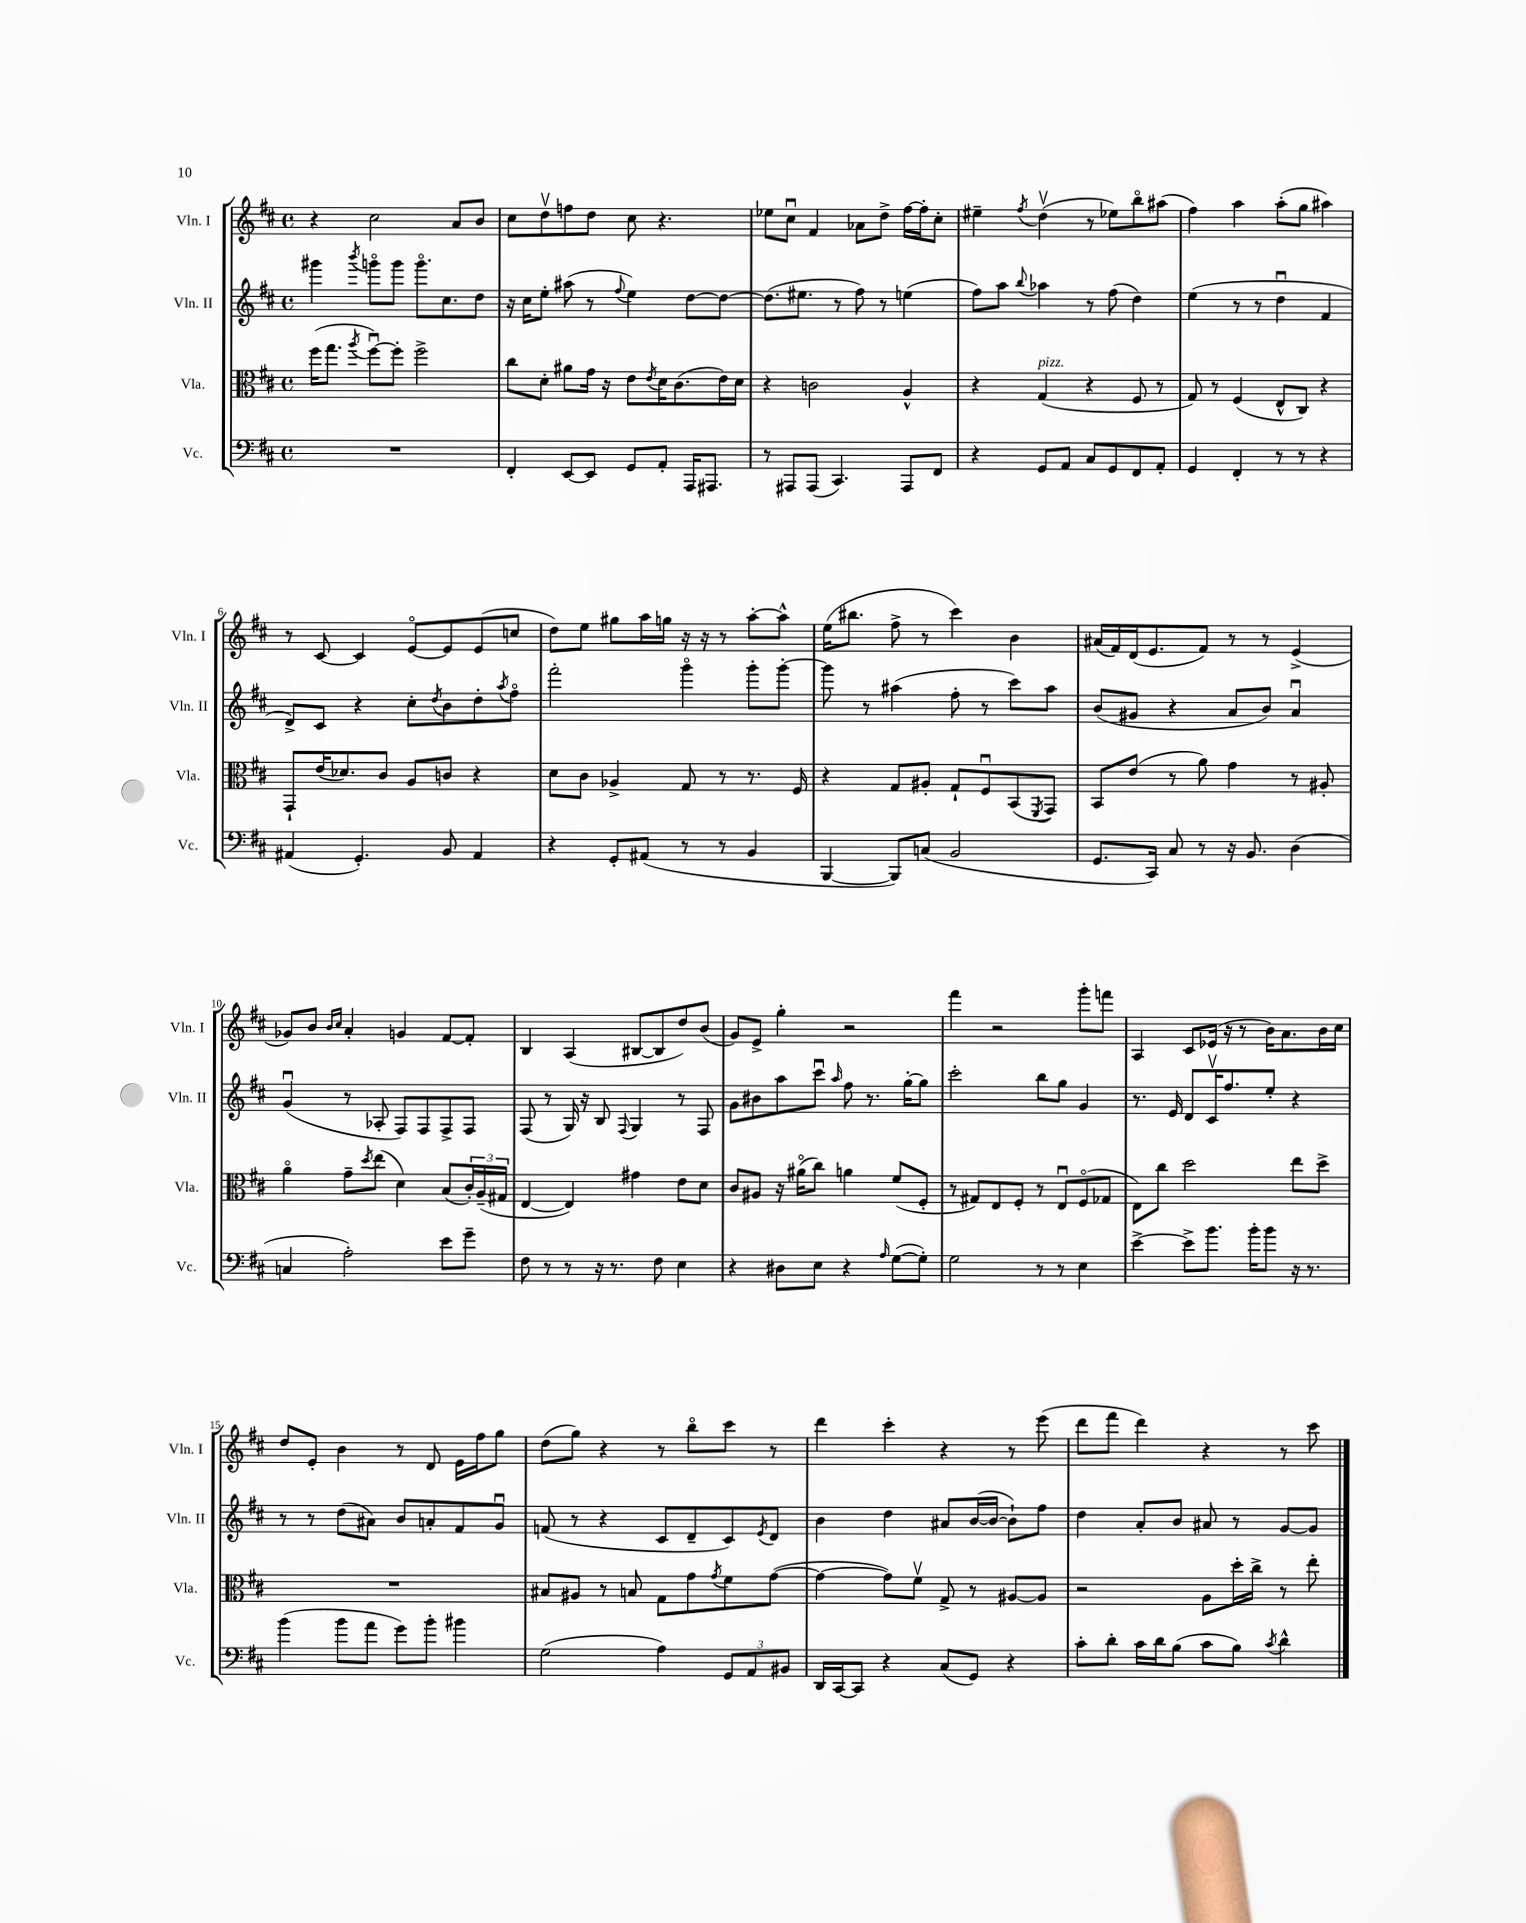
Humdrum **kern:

**kern	**kern	**kern	**kern
*part4	*part3	*part2	*part1
*staff4	*staff3	*staff2	*staff1
*I"Vc.	*I"Vla.	*I"Vln. II	*I"Vln. I
*I'Vc.	*I'Vla.	*I'Vln. II	*I'Vln. I
*clefF4	*clefC3	*clefG2	*clefG2
*k[f#c#]	*k[f#c#]	*k[f#c#]	*k[f#c#]
*M4/4	*M4/4	*M4/4	*M4/4
*met(c)	*met(c)	*met(c)	*met(c)
=1	=1	=1	=1
1r	(16ff#\KL	4ggg#X\	4r
.	8.gg\J	.	.
.	8qaa/	8qbbb/	.
.	[8ff#u\L)	8gggn\L	2cc#\
.	8ff#'\J]	8ggg\J	.
.	2ff#^\	8.ggg\L	.
.	.	8.cc#\	.
.	.	.	8a/L
.	.	8dd\J	8b/J
=2	=2	=2	=2
4FF#'/	8cc#\L	16r	8cc#\L
.	.	16cc#\KL	.
.	8d'\J	8ee'\J	8ddv\
[8EE/L	8a#X\L	(8aa#X\	8ffn\
8EE/J]	16g\Jk	8r	8dd\J
.	16r	.	.
.	.	8qqff#/	.
8GG/L	8e\L	4ee\)	8cc#\
.	8qe/	.	.
8AA'/J	16d\K	.	4.r
.	(8.c#\	.	.
16AAA/KL	.	[8dd\L	.
8.AAA#X/J	.	.	.
.	16e\L)	8dd\J_	.
.	16d\JJ	.	.
=3	=3	=3	=3
8r	4r	(8.dd\L]	8ee-X\L
8AAA#X/L	.	.	8cc#u\J
.	.	8.ee#X\J	.
(8AAA#/J	2cn\	.	4f#/
4.CC#/)	.	8r	.
.	.	8ff#\)	8a-X\L
.	.	8r	8dd^\J
8AAA#/L	4A^^/	(4een\	[16ff#\LL
.	.	.	16ff#'\J]
8FF#/J	.	.	8cc#'\J
=4	=4	=4	=4
4r	4r	8ff#\L)	4ee#X~\
.	.	8aa\J	.
.	.	8qqbb/	8qff#/
!	!LO:TX:a:i:t=pizz.	!	!
8GG/L	(4G/	4aa-X\	(4ddv\
8AA/J	.	.	.
8C#/L	4r	8r	8r
8GG/	.	(8ff#\	8ee-X\L)
8FF#/	8F#/	4dd\)	8bb\
8AA'/J	8r	.	(8aa#X\J
=5	=5	=5	=5
4GG/	8G/)	(4ee\	4ff#\)
.	8r	.	.
4FF#'/	(4F#/	8r	4aa\
.	.	8r	.
8r	8E^^/L	4ddu\	(8aa'\L
8r	8C#/J)	.	8gg\J
4r	4r	4f#/	4aa#X\)
!!LO:LB:g=z
=6	=6	=6	=6
(4AA#X/	8GG`/L	8d^/L)	8r
.	(16e/K	8c#/J	[8c#/
.	8.d-X/)	.	.
4.GG'/)	.	4r	4c#/]
.	8c#/J	.	.
.	8A/L	8cc#'\L	[8e/L
.	.	8qdd/	.
8BB/	8cn/J	8b\	8e/]
4AA#/	4r	8dd'\	(8e/
.	.	8qaa/	.
.	.	8ff#\J	8ccn/J
=7	=7	=7	=7
4r	8d\L	2fff#'\	8dd\L)
.	8c#\J	.	8ee\J
8GG'/L	4A-X^/	.	8gg#X\L
(8AA#X/J	.	.	16aa\L
.	.	.	16ggn\JJ
8r	8G/	4ggg\	16r
.	.	.	16r
8r	8r	.	8r
4BB/	8.r	8ggg'\L	[8aa'\L
.	.	[8ggg'\J	8aa^^\J]
.	16F#/	.	.
=8	=8	=8	=8
[4BBB/	4r	8ggg\]	(16ee\KL
.	.	.	8.bb#X\J
.	.	8r	.
8BBB/L])	8G/L	(4aa#X\	8ff#^\
(8Cn/J	8A#X'/J	.	8r
2BB/	8G`/L	8ff#'\	4ccc#\)
.	8F#u/	8r	.
.	(8BB/	8ccc#\L)	4b\
.	8qFF#/	.	.
.	8GG/J)	8aa#\J	.
=9	=9	=9	=9
8.GG/L	8BB/L	(8b/L	(16a#X/LL
.	.	.	16f#/)
.	(8e/J	8g#X/J	(16d/J
16CC#/Jk)	.	.	8.e/
8C#/	8r	4r	.
8r	8a\)	.	8f#/J)
16r	4g\	8a/L	8r
8.BB/	.	.	.
.	.	8b/J)	8r
(4D\	8r	4au/	(4e^/
.	8A#X'/	.	.
!!LO:LB:g=z
=10	=10	=10	=10
4Cn/	4a\	(4gu/	8g-X/L)
.	.	.	8b/J
.	.	.	16qqb/LL
.	.	.	16qqcc#/JJ
2A'\)	8g~\L	8r	4a'/
.	8qdd/	.	.
.	(8ee\J	8A-X'/	.
.	4d\)	8F#/L)	4gn/
.	.	8F#/	.
8e\L	(8B/L	8F#^/	[8f#/L
8g~\J	24c#'/L)	8F#/J	8f#'/J]
.	(24A~/	.	.
.	24G#X/JJ	.	.
=11	=11	=11	=11
8F#\	[4E/	(8F#/	4B/
8r	.	8r	.
8r	4E/])	16G/)	(4A/
.	.	16r	.
16r	.	8B/	.
8.r	.	.	.
.	.	8qqF#/	.
.	4g#X\	4G/	[8B#X/L
8F#\	.	.	8B#/]
4E\	8e\L	8r	8dd/)
.	8d\J	8F#/	(8b/J
=12	=12	=12	=12
4r	8c#/L	8g\L	8g/L)
.	8A#X/J	8b#X\	8e^/J
8D#X\L	16r	8aa\	4gg'\
.	(16a#X\KL	.	.
8E\J	8cc#\J)	8ccc#u\J	.
.	.	16qqaa/	.
4r	4an\	8ff#\	2r
.	.	8.r	.
16qqA/	.	.	.
([8G\L	(8f#/L	.	.
.	.	[16gg'\KL	.
8G'\J])	8F#'/J	8gg\J]	.
=13	=13	=13	=13
2G\	8r	2ccc#'\	4fff#\
.	8G#X/L)	.	.
.	8E/	.	2r
.	8F#'/J	.	.
8r	8r	8bb\L	.
8r	8Eu/L	8gg\J	.
4E\	(8F#/	4g/	8ggg'\L
.	8G-X/J	.	8fffn\J
=14	=14	=14	=14
[4e^\	8E\L)	8.r	4A/
.	8cc#\J	.	.
.	.	16e/	.
8e^\L]	2dd\	8d/L	8c#/L
8.b\J	.	16c#v/K	(16e-X/Jk
.	.	8.ff#/	16r
.	.	.	8r
16b'\KL	.	.	.
8b\J	.	8ee'/J	16b\KL)
.	.	.	8.a\
16r	8ee\L	4r	.
8.r	.	.	.
.	8dd^\J	.	16b\L
.	.	.	16cc#\JJ
!!LO:LB:g=z
=15	=15	=15	=15
(4b\	1r	8r	8dd/L
.	.	8r	8e'/J
8b\L	.	(8dd\L	4b\
8a\J	.	8a#X\J)	.
8g\L)	.	8b/L	8r
8b'\J	.	8an'/	8d/
4b#X\	.	8f#/	16e\LL
.	.	.	16ff#\J
.	.	8gu/J	8gg\J
=16	=16	=16	=16
(2G\	8B#X/L	(8fn/	(8dd\L
.	8A#X/J	8r	8gg\J)
.	8r	4r	4r
.	8Bn/	.	.
4A\)	8G\L	8c#/L	8r
.	8g\	8d~/	8bb\L
.	8qg/	.	.
12GG/L	8f#\	8c#/)	8ccc#\J
12AA/	.	.	.
.	.	8qe/	.
.	([8g\J	8d/J	8r
12BB#X/J	.	.	.
=17	=17	=17	=17
16DD/LL	4g\_	4b\	4ddd\
[16CC#/J	.	.	.
8CC#/J]	.	.	.
4r	8g\L])	4dd\	4ccc#'\
.	8f#v\J	.	.
(8C#/L	8G^/	8a#X/L	4r
8GG/J)	8r	([16b/L	.
.	.	16b/JJ_	.
4r	[8A#X/L	8b`\L])	8r
.	8A#/J]	8ff#\J	(8eee\
=18	=18	=18	=18
8c#'\L	2r	4dd\	8ddd\L
8d'\J	.	.	8fff#\J
16c#\LL	.	8a'/L	4ddd\)
16d\J	.	.	.
(8B\J	.	8b/J	.
8c#\L	8A\L	8a#X/	4r
8B\J)	16dd'\L	8r	.
.	16cc#^\JJ	.	.
8qc#/	.	.	.
4d^^\	8r	[8g/L	8r
.	8ee'\	8g/J]	8ccc#\
==	==	==	==
*-	*-	*-	*-
